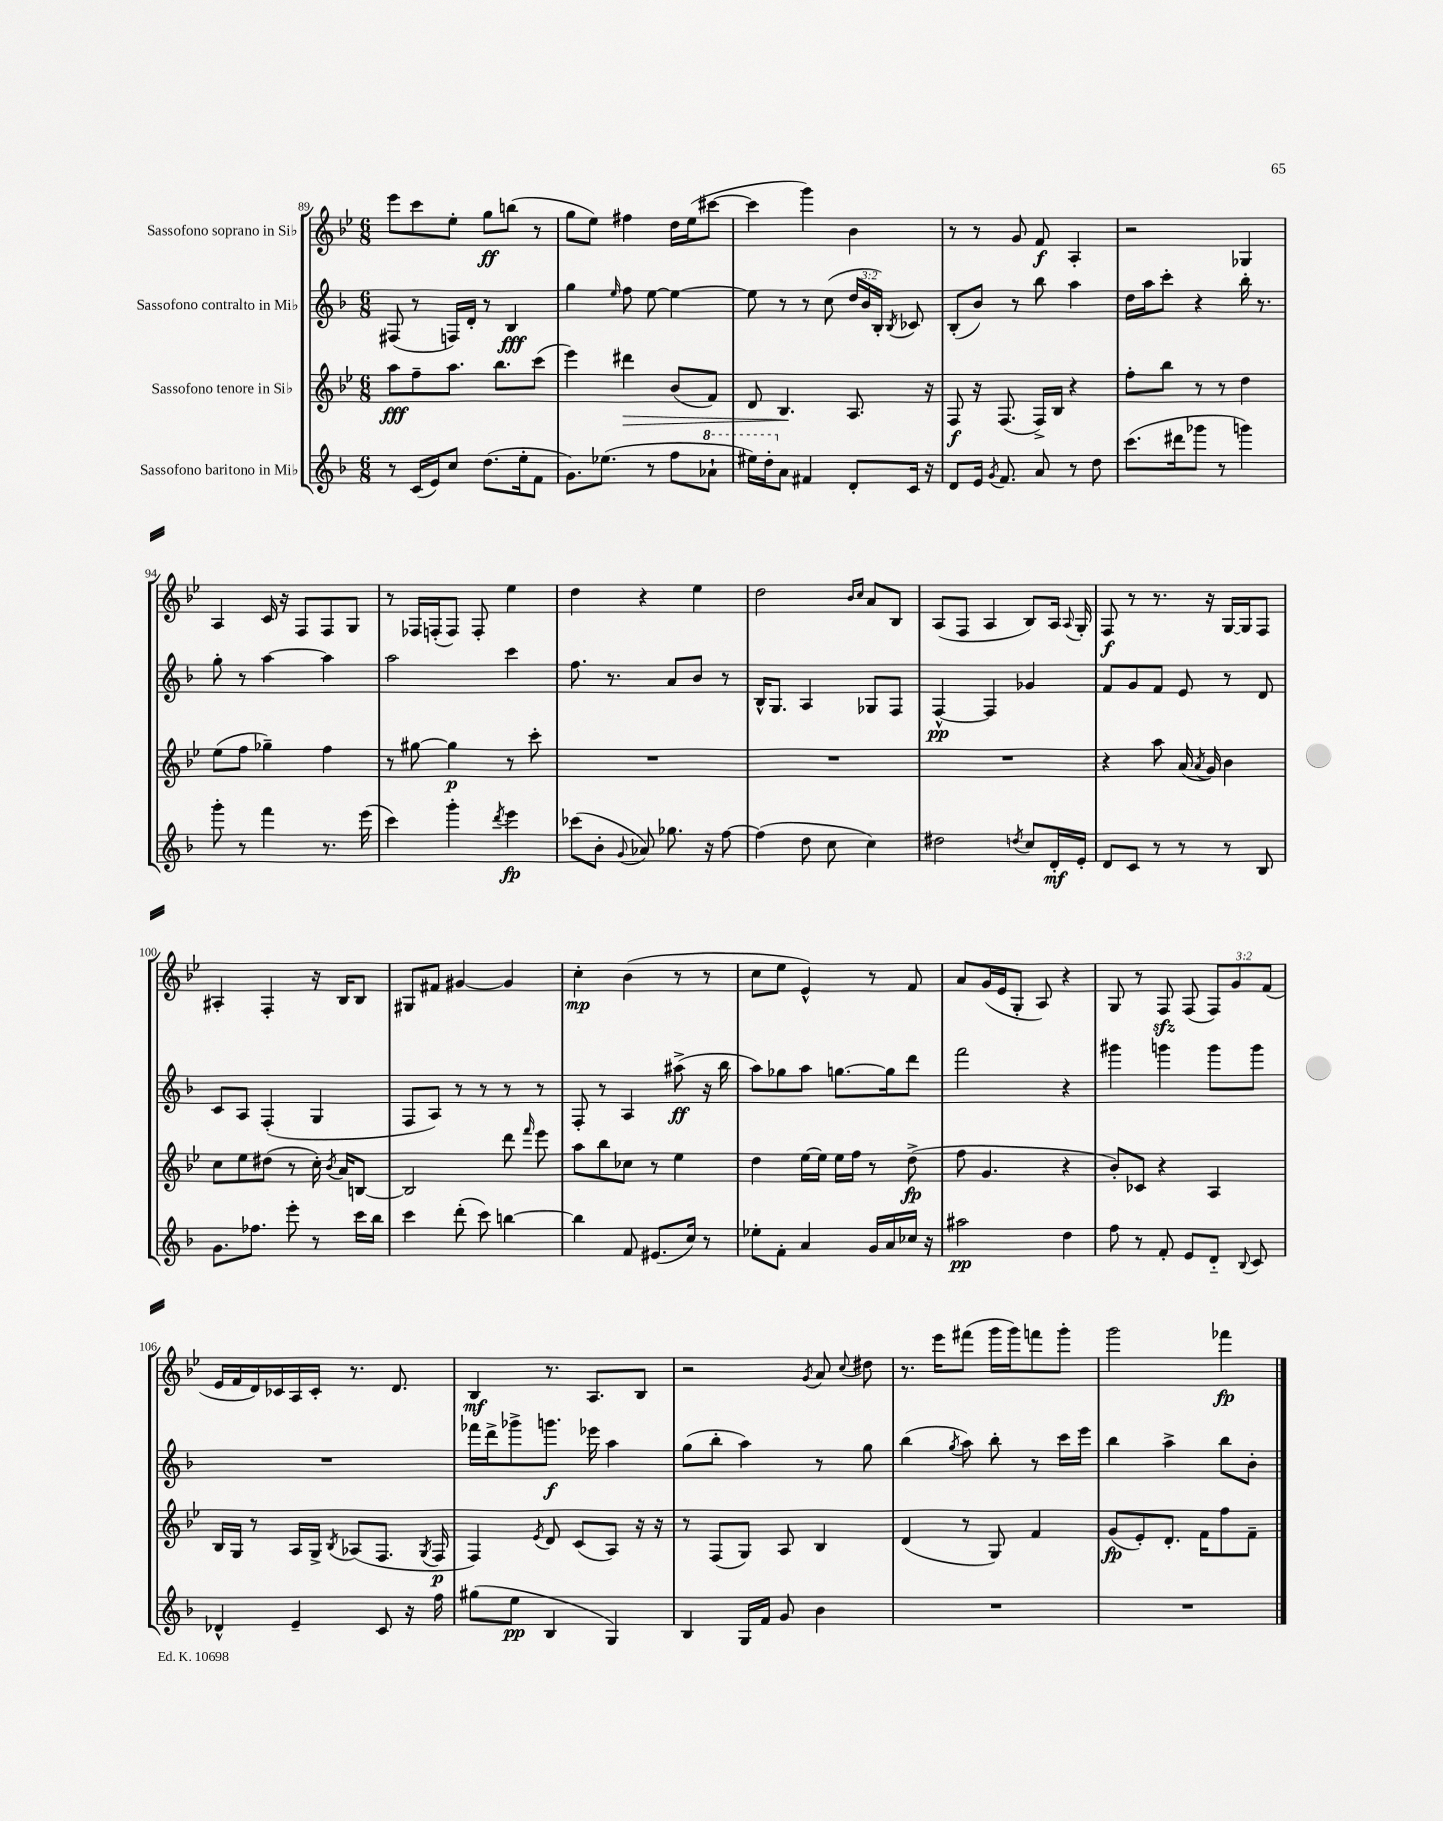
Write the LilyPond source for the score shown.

<<
\new StaffGroup <<
\new Staff = "s0" \with { instrumentName = "Sassofono soprano in Sib" } {
    \clef treble \key bes \major \numericTimeSignature \time 6/8 \override Staff.TupletNumber.text = #tuplet-number::calc-fraction-text
    \autoBeamOff ees'''8[ c'''8 ees''8]-. g''8[\ff b''8]( r8 |
    g''8[ ees''8]) fis''4 d''16[ ees''16( cis'''8]~ |
    cis'''4 g'''4) bes'4 |
    r8 r8 g'8 f'8\f a4-. |
    r2 ges4 |
    a4 c'16 r16 f8[ f8 g8] |
    r8 fes16[ f16-.( f8]) f8-. ees''4 |
    d''4 r4 ees''4 |
    d''2 \grace { bes'16[ c''16] } a'8[ bes8] |
    a8[( f8] a4 bes8[) a16] \appoggiatura { a8 } g16-. |
    f8\f r8 r8. r16 g16[~ g16 f8] |
    ais4-. f4-. r16 bes16[ bes8] |
    gis8[ fis'8] gis'4~ gis'4 |
    c''4-.\mp bes'4( r8 r8 |
    c''8[ ees''8] ees'4-^) r8 f'8 |
    a'8[ g'16( ees'16 g8]-. a8) r4 |
    g8 r8 f8\sfz f8( \tuplet 3/2 { f8[) g'8 f'8]( } |
    ees'16[ f'16 d'16) ces'16 a16 ces'16]-. r8. d'8. |
    bes4\mf r8. a8.[ bes8] |
    r2 \acciaccatura { g'8 } a'8 \appoggiatura { c''8 } dis''8 |
    r8. ees'''16[ fis'''8]( g'''16[ g'''16) f'''8 g'''8]-. |
    g'''2 fes'''4\fp \bar "|." |
}
\new Staff = "s1" \with { instrumentName = "Sassofono contralto in Mib" } {
    \clef treble \key f \major \numericTimeSignature \time 6/8 \override Staff.TupletNumber.text = #tuplet-number::calc-fraction-text
    \autoBeamOff fis8( r8 f16[) d'16]-. r8 bes4\fff |
    g''4 \grace { e''16 } f''8 e''8~ e''4~ |
    e''8 r8 r8 c''8( \tuplet 3/2 { d''16[ bes'16 bes16]-.) } \acciaccatura { bes8 } ces'8 |
    bes8[-.( bes'8]) r8 bes''8 a''4 |
    d''16[ a''16 c'''8]-. r4 bes''16-. r8. |
    g''8-. r8 a''4~ a''4 |
    a''2 c'''4 |
    f''8. r8. a'8[ bes'8] r8 |
    bes16[-^ g8.] a4 ges8[ f8] |
    f4~-^\pp f4 ges'4 |
    f'8[ g'8 f'8] e'8 r8 d'8 |
    c'8[ a8] f4-.( g4 |
    f8[ a8]) r8 r8 r8 r8 |
    f8-. r8 a4 ais''8->\ff( r16 bes''16 |
    a''8[) ges''8 a''8] g''8.[~ g''16 d'''8] |
    f'''2 r4 |
    gis'''4 g'''4 g'''8[ g'''8] |
    R2. |
    fes'''16[ d'''16-> ges'''8-> g'''8.]\f ees'''16 a''4 |
    g''8[( bes''8]-. a''4) r8 g''8 |
    bes''4( \acciaccatura { g''8 } a''8) bes''8-. r8 c'''16[ e'''16] |
    bes''4 a''4-> bes''8[ bes'8]-. \bar "|." |
}
\new Staff = "s2" \with { instrumentName = "Sassofono tenore in Sib" } {
    \clef treble \key bes \major \numericTimeSignature \time 6/8
    \autoBeamOff a''8[\fff f''8-- a''8.] bes''8.[ c'''8]( |
    ees'''4) dis'''4\> bes'8[( f'8]) |
    d'8 bes4.\! a8. r16 |
    f8\f r16 f8.( f16[->) bes16] r4 |
    f''8[-. bes''8] r8 r8 d''4 |
    ees''8[( f''8] ges''4--) f''4 |
    r8 gis''8~ gis''4\p r8 c'''8-. |
    R2. |
    R2. |
    R2. |
    r4 a''8 a'16( \acciaccatura { a'8 } g'16) bes'4 |
    c''8[ ees''8 dis''8]( r8 c''16-.) \acciaccatura { bes'8 } a'16[ b8]~ |
    b2 d'''8 \grace { f'''16 } ees'''8 |
    a''8[ bes''8 ces''8] r8 ees''4 |
    d''4 ees''16[~ ees''16] ees''16[ f''16] r8 d''8->\fp( |
    f''8 g'4. r4 |
    bes'8[-.) ces'8] r4 a4 |
    bes16[ g16] r8 a16[ g16]-> \acciaccatura { bes8 } aes8[( f8.] \acciaccatura { g8 } f16\p |
    f4) \acciaccatura { ees'8 } d'8 c'8[( a8]) r16 r16 |
    r8 f8[( g8]) a8 bes4 |
    d'4( r8 g8) f'4 |
    g'8[\fp( ees'8-.) d'8.]-. f'16[ f''8 f'8]-- \bar "|." |
}
\new Staff = "s3" \with { instrumentName = "Sassofono baritono in Mib" } {
    \clef treble \key f \major \numericTimeSignature \time 6/8
    \autoBeamOff r8 c'16[( e'16) c''8] d''8.[( e''16-. f'8] |
    g'8.[) ees''8.]( r8 f''8[ \ottava #1 aes''8]-! |
    eis'''16[) d'''16-. \ottava #0 a'8] fis'4 d'8[-. c'16] r16 |
    d'8[ e'16] \acciaccatura { g'8 } f'8. a'8 r8 d''8 |
    c'''8.[( dis'''16 ges'''8] r8 g'''4) |
    g'''8-. r8 f'''4 r8. e'''16( |
    c'''4) g'''4-. \acciaccatura { d'''8 } e'''4\fp |
    ces'''8[( bes'8]-. \appoggiatura { g'8 } aes'8) ges''8. r16 f''8~ |
    f''4( d''8 c''8 c''4) |
    dis''2 \acciaccatura { d''8 } c''8[ d'16-.\mf e'16]-. |
    d'8[ c'8] r8 r8 r8 bes8 |
    g'8.[ fes''8.] e'''8-. r8 c'''16[ bes''16] |
    c'''4 d'''8-.( c'''8) b''4~ |
    b''4 f'8 eis'8.[( c''16]) r8 |
    ees''8[-. f'8]-. a'4 g'16[ a'16 ces''16] r16 |
    ais''2\pp d''4 |
    f''8 r8 f'8-. e'8[ d'8]-_ \appoggiatura { bes8 } c'8 |
    des'4-^ e'4-- c'8 r16 f''16 |
    gis''8[( e''8]\pp bes4 g4) |
    bes4 g16[ f'16] g'8 bes'4 |
    R2. |
    R2. \bar "|." |
}
>>
>>
\layout { \context { \Score currentBarNumber = #89 } }
